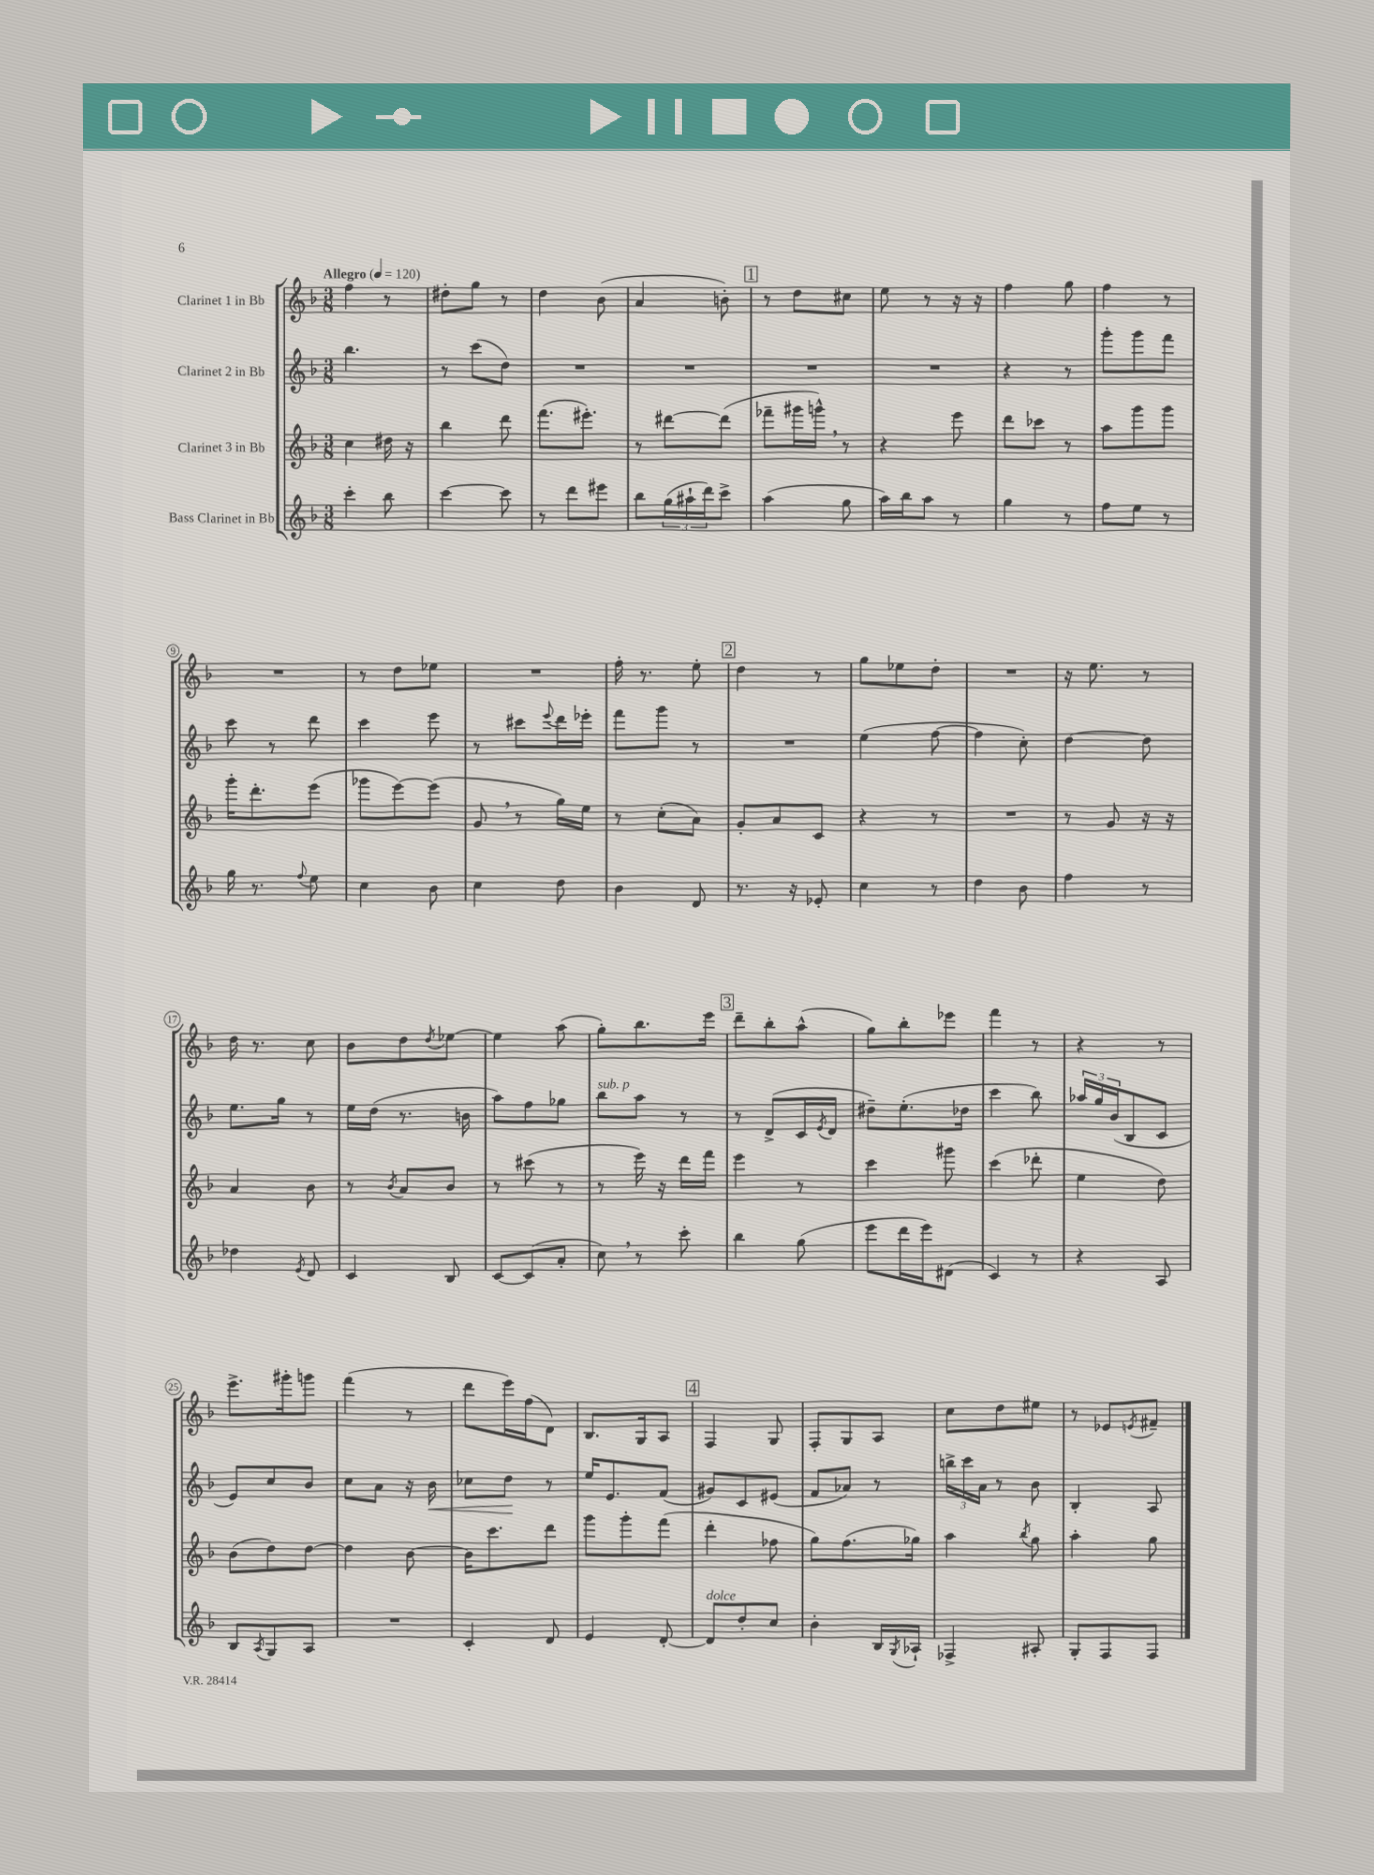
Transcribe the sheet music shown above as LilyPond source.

<<
\new StaffGroup <<
\new Staff = "s0" \with { instrumentName = "Clarinet 1 in Bb" } {
    \clef treble \key f \major \numericTimeSignature \time 3/8 \tempo "Allegro" 4 = 120
    f''4 r8 |
    dis''8-. g''8 r8 |
    d''4 bes'8( |
    a'4 b'8-.) |
    \mark \markup { \box "1" } r8 d''8 cis''8 |
    e''8 r8 r16 r16 |
    f''4 g''8 |
    f''4 r8 |
    R4. |
    r8 d''8 ees''8 |
    R4. |
    f''16-. r8. e''8-. |
    \mark \markup { \box "2" } d''4 r8 |
    g''8 ees''8 d''8-. |
    R4. |
    r16 e''8. r8 |
    d''16 r8. c''8 |
    bes'8 d''8 \acciaccatura { d''8 } ees''8~ |
    ees''4 a''8( |
    g''8-.) bes''8. e'''16 |
    \mark \markup { \box "3" } d'''8-- bes''8-. a''8-^( |
    g''8) bes''8-. ees'''8 |
    f'''4 r8 |
    r4 r8 |
    e'''8.-> gis'''16-. g'''8 |
    f'''4( r8 |
    d'''8 e'''16) f''16( d'8) |
    bes8. g16 a8 |
    \mark \markup { \box "4" } f4 g8 |
    f8-. g8 a8 |
    c''8 d''8 eis''8 |
    r8 ees'8 \acciaccatura { e'8 } fis'8-- \bar "|." |
}
\new Staff = "s1" \with { instrumentName = "Clarinet 2 in Bb" } {
    \clef treble \key f \major \numericTimeSignature \time 3/8
    bes''4. |
    r8 c'''8( d''8) |
    R4. |
    R4. |
    \mark \markup { \box "1" } R4. |
    R4. |
    r4 r8 |
    g'''8-. g'''8 f'''8 |
    c'''8 r8 d'''8 |
    c'''4 e'''8 |
    r8 cis'''8 \appoggiatura { e'''8 } d'''16 ees'''16-. |
    f'''8 g'''8 r8 |
    \mark \markup { \box "2" } R4. |
    e''4( f''8~ |
    f''4 c''8-.) |
    d''4~ d''8 |
    e''8. g''16 r8 |
    e''16 d''16( r8. b'16 |
    a''8) f''8 ges''8 |
    bes''8^\markup { \italic "sub. p" } a''8 r8 |
    \mark \markup { \box "3" } r8 d'8->( c'16 \acciaccatura { e'8 } d'16 |
    dis''8--) e''8.-.( des''16 |
    c'''4 bes''8) |
    \tuplet 3/2 { aes''16 g''16 bes'16( } bes8 c'8 |
    e'8) c''8 bes'8 |
    c''8 a'8 r16 bes'16\< |
    ces''8 d''8\! r8 |
    e''16 e'8. f'8( |
    \mark \markup { \box "4" } gis'8) c'8 eis'8( |
    f'8 aes'8) r8 |
    \tuplet 3/2 { b''16-> c'''16 a'16 } r8 bes'8 |
    bes4-. a8 \bar "|." |
}
\new Staff = "s2" \with { instrumentName = "Clarinet 3 in Bb" } {
    \clef treble \key f \major \numericTimeSignature \time 3/8
    c''4 dis''16 r16 |
    bes''4 d'''8 |
    f'''8.( eis'''8.-.) |
    r8 dis'''8~ dis'''8( |
    \mark \markup { \box "1" } fes'''8-- gis'''16 g'''16-^) \breathe r8 |
    r4 e'''8 |
    d'''8 ces'''8 r8 |
    a''8 g'''8 g'''8 |
    g'''16-. d'''8.-. e'''8( |
    ges'''8 e'''8~) e'''8( |
    g'8 \breathe r8 g''16) e''16 |
    r8 c''8-.( a'8) |
    \mark \markup { \box "2" } g'8-. a'8 c'8 |
    r4 r8 |
    R4. |
    r8 g'8 r16 r16 |
    a'4 bes'8 |
    r8 \acciaccatura { bes'8 } a'8 bes'8 |
    r8 cis'''8( r8 |
    r8 e'''16) r16 d'''16 f'''16 |
    \mark \markup { \box "3" } e'''4 r8 |
    c'''4 gis'''8 |
    c'''4( des'''8-. |
    e''4 d''8) |
    bes'8( d''8) d''8~ |
    d''4 bes'8~ |
    bes'16 c'''8. d'''8 |
    g'''8 g'''8-. f'''8( |
    \mark \markup { \box "4" } d'''4-. fes''8 |
    g''8) f''8.( ges''16) |
    a''4 \acciaccatura { bes''8 } g''8 |
    a''4-. g''8 \bar "|." |
}
\new Staff = "s3" \with { instrumentName = "Bass Clarinet in Bb" } {
    \clef treble \key f \major \numericTimeSignature \time 3/8
    c'''4-. bes''8 |
    c'''4~ c'''8 |
    r8 d'''8 eis'''8 |
    bes''8 \tuplet 3/2 { g''16( ais''16-! d'''16) } c'''8-> |
    \mark \markup { \box "1" } a''4( g''8 |
    a''16) bes''16 a''8 r8 |
    g''4 r8 |
    f''8 e''8 r8 |
    g''16 r8. \appoggiatura { f''8 } e''8 |
    c''4 bes'8 |
    c''4 d''8 |
    bes'4 d'8 |
    \mark \markup { \box "2" } r8. r16 ees'8-. |
    c''4 r8 |
    d''4 bes'8 |
    f''4 r8 |
    des''4 \acciaccatura { e'8 } d'8 |
    c'4 bes8 |
    c'8~ c'8( a'8-. |
    c''8) \breathe r8 c'''8-. |
    \mark \markup { \box "3" } bes''4 g''8( |
    e'''8 d'''16 e'''16) dis'8( |
    c'4) r8 |
    r4 a8 |
    bes8 \acciaccatura { a8 } g8 a8 |
    R4. |
    c'4-. d'8 |
    e'4 d'8~-. |
    \mark \markup { \box "4" } d'8^\markup { \italic "dolce" } d''8-. c''8 |
    bes'4-. bes16 \acciaccatura { g8 } aes16-! |
    fes4-> ais8-. |
    g8-. f8 f8 \bar "|." |
}
>>
>>
\layout { \context { \Score \override BarNumber.stencil = #(make-stencil-circler 0.1 0.3 ly:text-interface::print) } }
